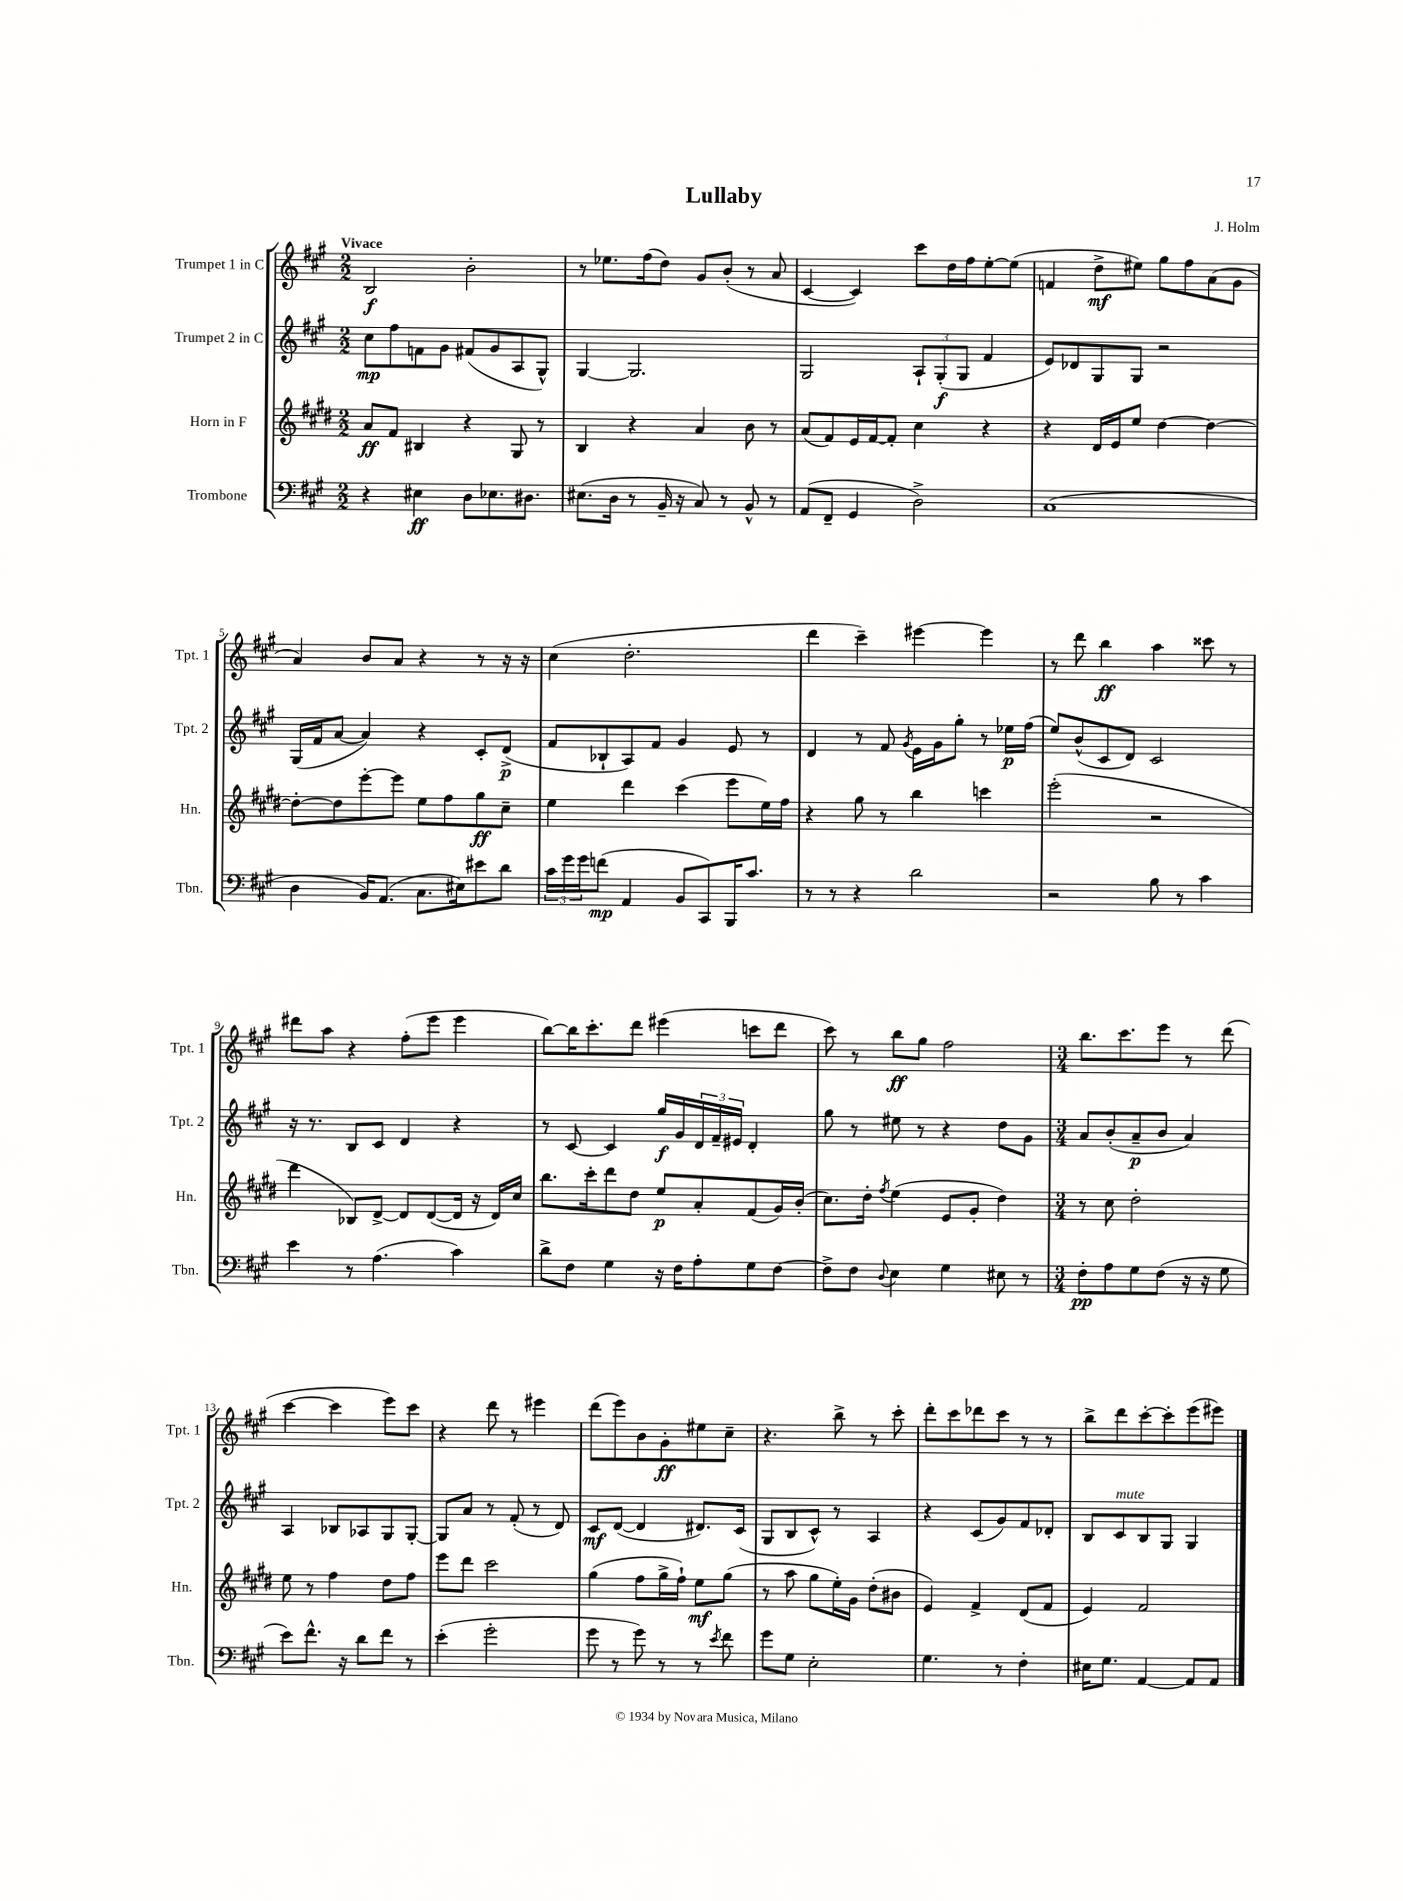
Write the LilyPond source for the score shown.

\header { title = "Lullaby" composer = "J. Holm" }
<<
\new StaffGroup <<
\new Staff = "s0" \with { instrumentName = "Trumpet 1 in C" shortInstrumentName = "Tpt. 1" } {
    \clef treble \key a \major \numericTimeSignature \time 2/2 \tempo "Vivace"
    b2\f b'2-. |
    r8 ees''8. fis''16( d''8) gis'8 b'8-.( r8 a'8 |
    cis'4~ cis'4) cis'''8 d''16 fis''16 e''8~-. e''8( |
    f'4 d''8->\mf eis''8) gis''8 fis''8 a'8( gis'8 |
    a'4) b'8 a'8 r4 r8 r16 r16 |
    cis''4( d''2.-. |
    d'''4 cis'''4--) eis'''4~ eis'''4 |
    r8 d'''8 b''4\ff a''4 cisis'''8 r8 |
    dis'''8 a''8 r4 fis''8-.( e'''8 e'''4 |
    b''8~) b''16 cis'''8.-. d'''8 eis'''4( c'''8 d'''8 |
    cis'''8) r8 b''8\ff gis''8 fis''2 |
    \numericTimeSignature \time 3/4 b''8. cis'''8. e'''8 r8 d'''8( |
    cis'''4~ cis'''4 e'''8) cis'''8 |
    r4 d'''8 r8 eis'''4 |
    d'''8( e'''8) b'8 gis'8-.\ff eis''8 cis''8-- |
    r4. b''8-> r8 cis'''8-. |
    d'''8-. cis'''8 des'''8 cis'''8 r8 r8 |
    b''8-> d'''8 cis'''8~-. cis'''8-. e'''8( eis'''8) \bar "|." |
}
\new Staff = "s1" \with { instrumentName = "Trumpet 2 in C" shortInstrumentName = "Tpt. 2" } {
    \clef treble \key a \major \numericTimeSignature \time 2/2
    cis''8\mp fis''8 f'8 gis'8 fis'8( gis'8 a8 gis8-^) |
    gis4~ gis2. |
    gis2 \tuplet 3/2 { a8-! gis8-.\f( gis8 } fis'4 |
    e'8) des'8 gis8 gis8 r2 |
    gis16( fis'16 a'8~ a'4) r4 cis'8-. d'8->\p( |
    fis'8 bes8-! a8) fis'8 gis'4 e'8 r8 |
    d'4 r8 fis'8 \acciaccatura { gis'8 } e'16 gis'16 gis''8-. r8 ees''16\p fis''16( |
    e''8) b'8-^( cis'8 d'8) cis'2 |
    r16 r8. b8 cis'8 d'4 r4 |
    r8 cis'8~ cis'4 gis''16\f gis'16 \tuplet 3/2 { d'16 fis'16-- eis'16 } d'4-. |
    gis''8 r8 eis''8 r8 r4 d''8 gis'8 |
    \numericTimeSignature \time 3/4 a'8 b'8-.( a'8--\p b'8 a'4) |
    a4 bes8 aes8 gis8 gis8~-. |
    gis8 a'8 r8 fis'8-.( r8 d'8) |
    cis'8\mf d'8~( d'4 dis'8.) cis'16( |
    gis8 b8 cis'8-^) r8 a4 |
    r4 cis'8( gis'8) fis'8 des'8-. |
    b8 cis'8^\markup { \italic "mute" } b8 gis8 gis4 \bar "|." |
}
\new Staff = "s2" \with { instrumentName = "Horn in F" shortInstrumentName = "Hn." } {
    \clef treble \key e \major \numericTimeSignature \time 2/2
    a'8\ff fis'8 bis4 r4 gis8 r8 |
    b4 r4 a'4 b'8 r8 |
    a'8( fis'8) e'16 fis'16~ fis'8-. cis''4 r4 |
    r4 dis'16 e'16 e''8 dis''4~ dis''4~ |
    dis''8~-. dis''8 e'''8~-. e'''8 e''8 fis''8 gis''8\ff cis''8-- |
    e''4 dis'''4 cis'''4( e'''8 e''16) fis''16 |
    r4 gis''8 r8 b''4 c'''4 |
    e'''2-.( r2 |
    dis'''4 bes8) dis'8~-> dis'8 dis'8~( dis'16 r16 dis'16) cis''16 |
    b''8. cis'''16-. dis'''8 dis''8 e''8\p a'8-. fis'8( gis'16) b'16-.( |
    cis''8.) dis''16-. \acciaccatura { fis''8 } e''4( e'8 gis'8-. dis''4) |
    \numericTimeSignature \time 3/4 r8 cis''8 dis''2-. |
    e''8 r8 fis''4 dis''8 fis''8 |
    e'''8 dis'''8 cis'''2 |
    gis''4( fis''8 gis''16-> fis''16-!) e''8\mf gis''8( |
    r8 a''8 gis''8 e''16-.) gis'16 dis''8-.( bis'8 |
    e'4) fis'4-> dis'8( fis'8 |
    e'4) fis'2 \bar "|." |
}
\new Staff = "s3" \with { instrumentName = "Trombone" shortInstrumentName = "Tbn." } {
    \clef bass \key a \major \numericTimeSignature \time 2/2
    r4 eis4\ff d8 ees8. dis8. |
    eis8.( d16 r8 b,16-- r16 cis8) r8 b,8-^ r8 |
    a,8( fis,8-- gis,4 d2->) |
    cis1( |
    d4 b,16) a,8.( cis8. eis16) eis'8 d'8 |
    \tuplet 3/2 { cis'16 gis'16 gis'16 } f'8\mp( a,4 b,8 cis,8) b,,16 cis'8. |
    r8 r8 r4 d'2 |
    r2 b8 r8 cis'4 |
    e'4 r8 a4.( cis'4) |
    d'8-> fis8 gis4 r16 fis16 a8-. gis8 fis8~ |
    fis8-> fis8 \appoggiatura { d8 } e4 gis4 eis8 r8 |
    \numericTimeSignature \time 3/4 fis8-.\pp a8 gis8 fis8( r16 r16 gis8 |
    e'8) fis'8.-^ r16 d'8 fis'8 r8 |
    e'4-.( gis'2-. |
    gis'8 r8 gis'8) r8 r8 \acciaccatura { e'8 } fis'8 |
    gis'8 gis8 e2-. |
    gis4. r8 fis4-. |
    eis16 gis8. a,4~ a,8 a,8 \bar "|." |
}
>>
>>
